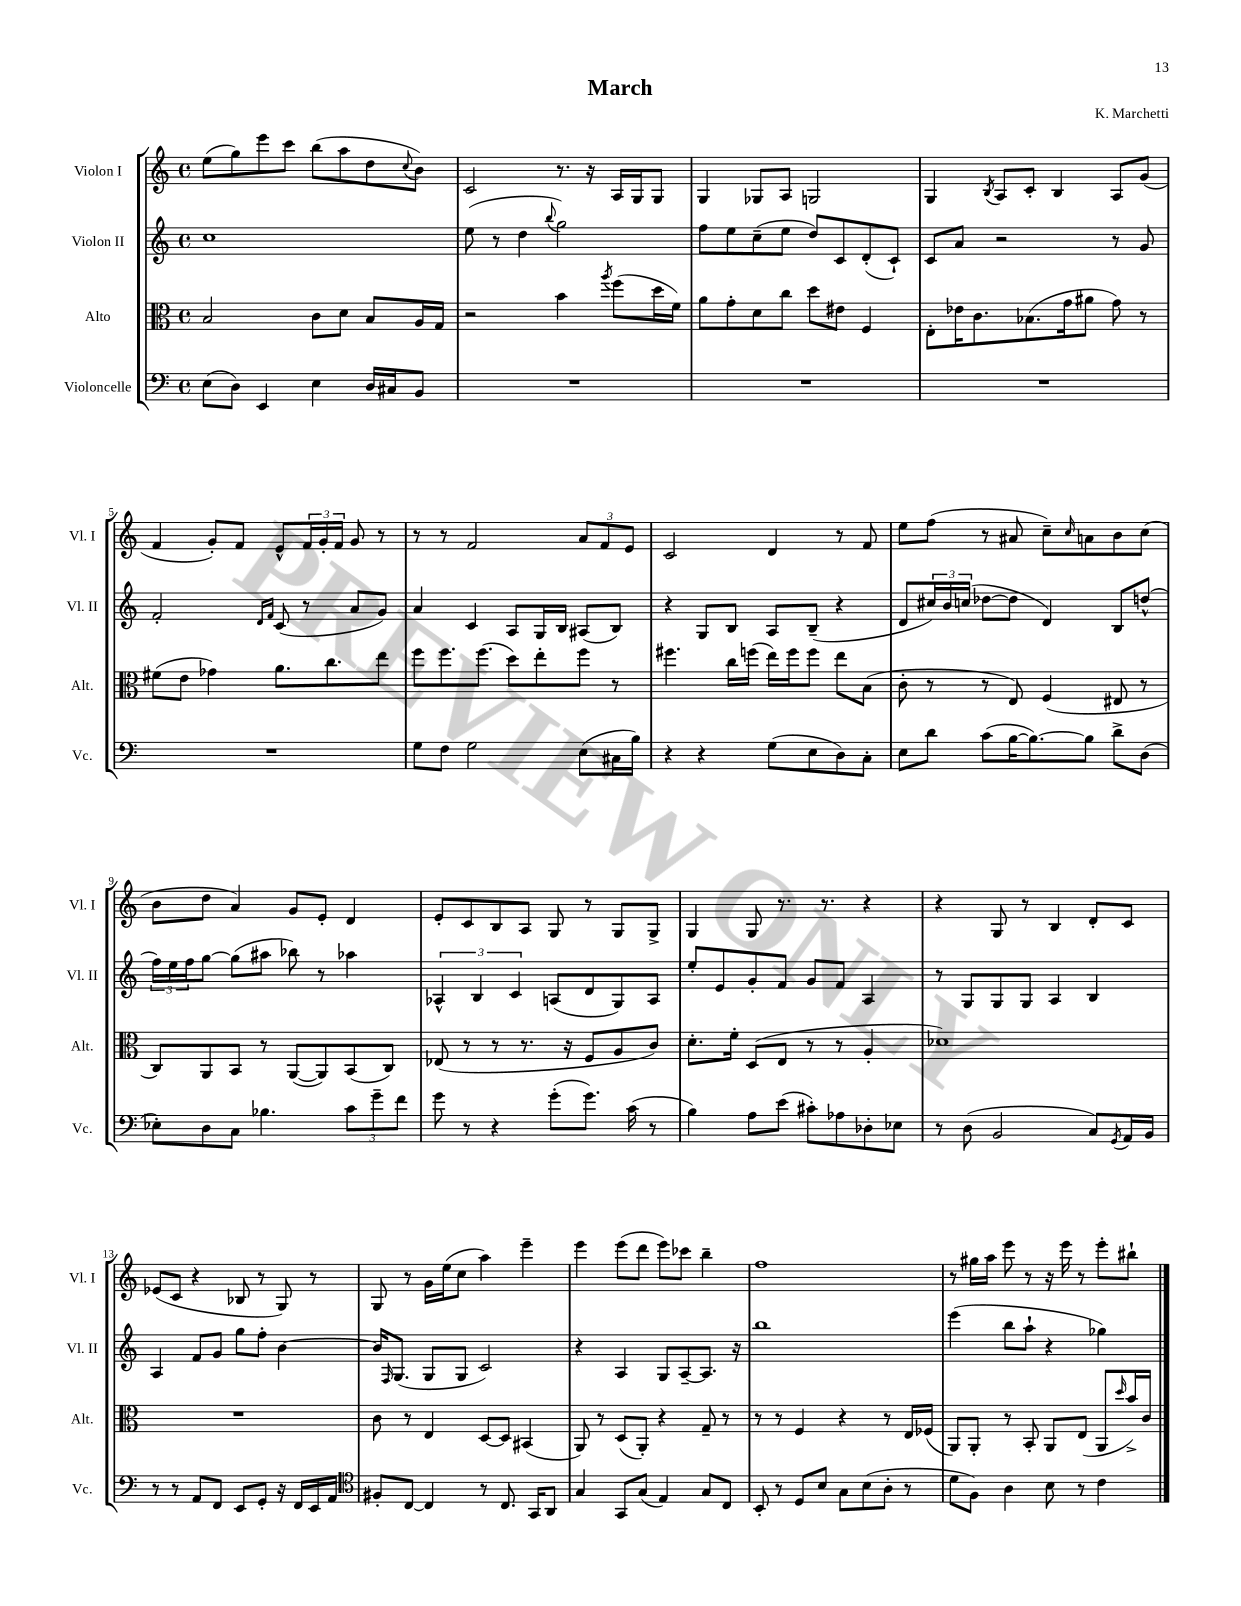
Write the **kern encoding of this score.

**kern	**kern	**kern	**kern
*part4	*part3	*part2	*part1
*staff4	*staff3	*staff2	*staff1
*I"Violoncelle	*I"Alto	*I"Violon II	*I"Violon I
*I'Vc.	*I'Alt.	*I'Vl. II	*I'Vl. I
*clefF4	*clefC3	*clefG2	*clefG2
*k[]	*k[]	*k[]	*k[]
*M4/4	*M4/4	*M4/4	*M4/4
*met(c)	*met(c)	*met(c)	*met(c)
=1	=1	=1	=1
(8E\L	2B/	1cc	(8ee\L
8D\J)	.	.	8gg\)
4EE/	.	.	8eee\
.	.	.	8ccc\J
4E\	8c\L	.	(8bb\L
.	8d\J	.	8aa\
16D/LL	8B/L	.	8dd\
16C#X/J	.	.	.
.	.	.	8qqcc/
8BB/J	16A/L	.	8b\J)
.	16G/JJ	.	.
=2	=2	=2	=2
1r	2r	(8ee\	2c/
.	.	8r	.
.	.	4dd\	.
.	.	8qqbb/	.
.	4b\	2gg\)	8.r
.	.	.	16r
.	8qaa/	.	.
.	(8ff\L	.	16A/LL
.	.	.	16G/J
.	16dd\L	.	8G/J
.	16f\JJ)	.	.
=3	=3	=3	=3
1r	8a\L	8ff\L	4G/
.	8g'\	8ee\	.
.	8d\	(8cc~\	8G-X/L
.	8cc\J	8ee\J	8A/J
.	8dd\L	8dd/L)	2Gn/
.	8e#X\J	8c/	.
.	4F/	(8d'/	.
.	.	8c`/J)	.
=4	=4	=4	=4
1r	8E'\L	8c/L	4G/
.	16e-X\K	8a/J	.
.	8.c\	.	.
.	.	.	8qB/
.	.	2r	8A/L
.	(8.B-X\	.	8c'/J
.	.	.	4B/
.	16g\k	.	.
.	8a#X\J	.	.
.	8g\)	8r	8A/L
.	8r	8g/	(8g/J
!!LO:LB:g=z
=5	=5	=5	=5
1r	(8f#X\L	2f'/	4f/
.	8e\J	.	.
.	4g-X\)	.	8g'/L)
.	.	.	8f/J
.	.	16qqd/LL	.
.	.	16qqf/JJ	.
.	8.a\L	(8c/	8e^^/L
.	.	8r	24f/L
.	.	.	24g'/
.	8.cc\	.	.
.	.	.	24f/JJ
.	.	8a/L	8g/
.	8ee\J	8g/J)	8r
=6	=6	=6	=6
8G\L	8ff\L	4a/	8r
8F\J	8.ff\	.	8r
2G\	.	4c/	2f/
.	(8.ff\J	.	.
.	8dd\L)	8A/L	.
.	8ee'\	16G/L	.
.	.	16B/JJ	.
(8E\L	8ff\J	(8A#X/L	12a/L
.	.	.	12f/
16C#X\L	8r	8B/J)	.
.	.	.	12e/J
16B\JJ)	.	.	.
=7	=7	=7	=7
4r	4.ff#X\	4r	2c/
4r	.	8G/L	.
.	16cc\LL	8B/J	.
.	(16ffn\JJ	.	.
(8G\L	16ee\LL)	8A/L	4d/
.	16ff\J	.	.
8E\	8ff\J	(8B~/J	.
8D\)	8ee\L	4r	8r
8C'\J	(8B\J	.	8f/
=8	=8	=8	=8
8E\L	8c'\	8d/L	8ee\L
8d\J	8r	24cc#X/L)	(8ff\J
.	.	24b/	.
.	.	(24ccn/JJ	.
(8c\L	8r	[8dd-X\L	8r
[16B\K	8E/)	8dd-\J]	8a#X/
8.B\_)	.	.	.
.	(4F/	4d/)	8cc~\L)
.	.	.	16qqcc/
8B\J]	.	.	8an\
8d^\L	8E#X/	8B/L	8b\
(8D\J	8r	(8ddn^^/J	(8cc\J
!!LO:LB:g=z
=9	=9	=9	=9
8E-X'\L)	8C/L)	24ff\LL)	8b\L
.	.	24ee\	.
.	.	24ff\J	.
8D\	8AA/	[8gg\J	8dd\J
8C\J	8BB/J	(8gg\L]	4a/)
4.B-X\	8r	8aa#X\J	.
.	([8AA/L	8bb-X\)	8g/L
.	8AA/])	8r	8e'/J
12c\L	(8BB/	4aa-X\	4d/
12g~\	.	.	.
.	8C/J)	.	.
12f\J	.	.	.
=10	=10	=10	=10
8g\	(8E-X/	6A-X^^/	8e'/L
8r	8r	.	8c/
.	.	6B/	.
4r	8r	.	8B/
.	.	6c/	.
.	8.r	.	8A/J
(8g'\L	.	(8An/L	8G/
.	16r	.	.
8.g\J)	8F/L	8d/	8r
.	8A/	8G/)	8G/L
(16c\	.	.	.
8r	8c/J)	8A/J	8G^/J
=11	=11	=11	=11
4B\)	8.d'\L	8ee'/L	4G/
.	.	8e/	.
.	16f'\Jk	.	.
8A\L	(8D/L	8g'/	8G/
(8e\J	8E/J	8f/J	8.r
8c#X'\L)	8r	8g/L	.
.	.	.	8.r
8A-X\	8r	8f/J	.
8D-X'\	4A'/	4A/	4r
8E-X\J	.	.	.
=12	=12	=12	=12
8r	1d-X)	8r	4r
(8D\	.	8G/L	.
2BB/	.	8G/	8G/
.	.	8G/J	8r
.	.	4A/	4B/
8C/L)	.	4B/	8d'/L
8qGG/	.	.	.
16AA/L	.	.	8c/J
16BB/JJ	.	.	.
!!LO:LB:g=z
=13	=13	=13	=13
8r	1r	4A/	(8e-X/L
8r	.	.	8c/J
8AA/L	.	8f/L	4r
8FF/J	.	8g/J	.
8EE/L	.	8gg\L	8B-X/
8GG'/J	.	8ff'\J	8r
16r	.	[4b\	8G/)
16FF/LL	.	.	.
16EE/	.	.	8r
16AA/JJ	.	.	.
=14	=14	=14	=14
*clefC4	*	*	*
8F#X'/L	8c\	16b/KL]	8G/
.	.	16qqF/	.
.	.	(8.G/J	.
[8C/J	8r	.	8r
4C/]	4E/	8G/L	16g\LL
.	.	.	(16ee\J
.	.	8G/J	8cc\J
8r	[8D/L	2c/)	4aa\)
8.C/	8D/J]	.	.
.	(4BB#X/	.	4eee~\
16GG/KL	.	.	.
8AA/J	.	.	.
=15	=15	=15	=15
4G/	8AA/)	4r	4eee\
.	8r	.	.
8GG/L	(8D/L	4A/	(8eee\L
(8G/J	8AA'/J)	.	8ddd\J
4E/)	4r	8G/L	8eee\L)
.	.	[8A~/	8ccc-X\J
8G/L	8G~/	8.A/J]	4bb~\
8C/J	8r	.	.
.	.	16r	.
=16	=16	=16	=16
8BB'/	8r	1bb	1ff
8r	8r	.	.
8D/L	4F/	.	.
8B/J	.	.	.
8G\L	4r	.	.
(8B\	.	.	.
8A'\J	8r	.	.
8r	16E/LL	.	.
.	(16F-X/JJ	.	.
=17	=17	=17	=17
8d\L	8AA/L)	(4eee\	8r
8F\J)	8AA'/J	.	16gg#X\LL
.	.	.	16aa\JJ
4A\	8r	8bb\L	8eee\
.	8BB'/	8aa`\J	8r
8B\	8AA/L	4r	16r
.	.	.	16eee\
8r	(8E/J	.	8r
4c\	8AA/L	4gg-X\)	8eee'\L
.	16qqdd/	.	.
.	16b^/L)	.	8bb#X`\J
.	16c/JJ	.	.
==	==	==	==
*-	*-	*-	*-
